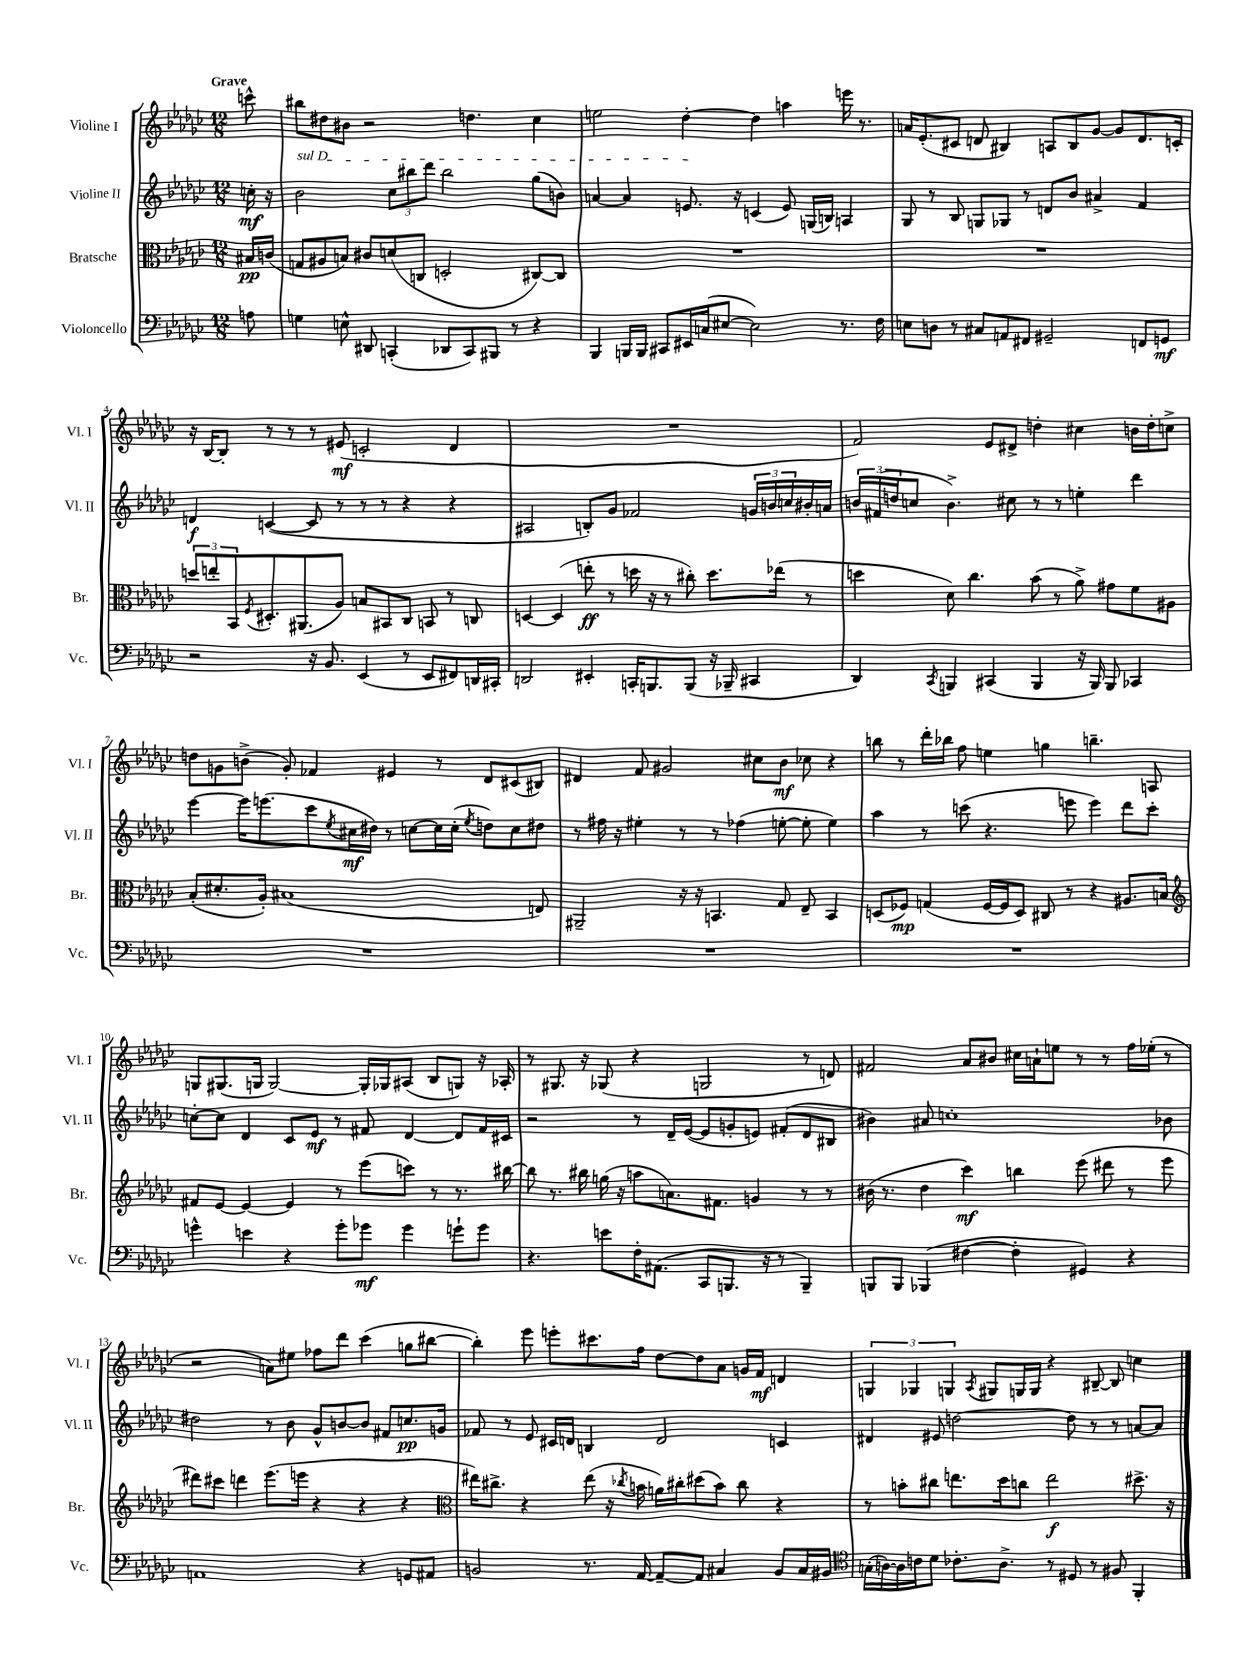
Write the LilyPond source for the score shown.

<<
\new StaffGroup <<
\new Staff = "s0" \with { instrumentName = "Violine I" shortInstrumentName = "Vl. I" } {
    \clef treble \key ges \major \numericTimeSignature \time 12/8 \partial 8 \tempo "Grave"
    c'''8-^ |
    bis''8 dis''8 bis'8 r2 d''4. ces''4 |
    e''2 des''4~-. des''4 a''4 e'''16 r8. |
    a'16 ees'8.-.( cis'8 d'8 bis4) a8 bis8 ges'8~ ges'8 d'8. c'16-. |
    r16 bes16~ bes8-. r8 r8 r8 eis'8\mf( c'2-. des'4 |
    R1. |
    f'2) ees'8 dis'8-> d''4-. cis''4 b'16 d''16-. c''8-> |
    d''8 g'8 b'8->( g'8-.) fes'4 eis'4 r8 des'8 cis'8( bis8) |
    dis'4 f'8 gis'2 cis''8 bes'8\mf ces''8 r4 |
    b''8 r8 des'''16-. bes''16 f''8 e''4 g''4 b''4.-- a8 |
    g8 gis8.( g16 g2~) g16-. ges16 ais8( bes8 g8) r16 aes16-. |
    r8 gis8. r16 ges8( r4 g2 r8 d'8) |
    fis'2 aes'8 bis'8 cis''16 a'16-! e''8 r8 r8 f''16 ees''16-.( r8 |
    r2 a'8) eis''8 fes''8 des'''8 ces'''4( g''8 bis''8~ |
    bis''4-.) ees'''8 e'''8-. cis'''8. f''16 des''8~ des''8 aes'8 g'16 f'16\mf d'4 |
    \tuplet 3/2 { g4 ges4 g4 } \acciaccatura { aes8 } gis8 g16 g16 r4 bis8~-- bis8 c''4 \bar "|." |
}
\new Staff = "s1" \with { instrumentName = "Violine II" shortInstrumentName = "Vl. II" } {
    \clef treble \key ges \major \numericTimeSignature \time 12/8 \partial 8
    c''16-.\mf r16 |
    \once \override TextSpanner.bound-details.left.text = \markup { \italic "sul D" } bes'2\startTextSpan \tuplet 3/2 { ces''8 bis''8 des'''8 } bis''2 ges''8( b'8) |
    a'4~ a'4 e'8.\stopTextSpan r16 c'4( e'8) g16( b16) a4 |
    ges8 r8 bes8 g8 ges8 r8 d'8 bes'8 ais'4-> f'4 |
    d'4\f c'4~( c'8 r8 r8 r8 r4 r4 |
    ais2 b8-.) ges'8 fes'2 \tuplet 3/2 { g'16 b'16 c''16 } bis'16-. a'16 |
    \tuplet 3/2 { b'16 fis'16( d''16 } c''8 b'4.->) cis''8 r8 r8 e''4-. des'''4 |
    ees'''4~ ees'''16 e'''8.( ces'''8 \acciaccatura { ees''8 } cis''16\mf dis''16) r8 c''8~ c''16 c''16-.( \acciaccatura { ees''8 } d''8) c''8 dis''8 |
    r8 fis''16 r16 eis''4-. r8 r8 fes''4( e''8~-. e''8-. e''4) |
    aes''4 r8 c'''8( r4. e'''8 e'''4) des'''8 c'''8-. |
    c''8~-. c''8 des'4 ces'8 ees'8\mf r8 fis'8 des'4~ des'8 fis'16 cis'16 |
    r2 r8 des'16-- ees'16~( ees'8 g'8-. e'8) fis'8-.( des'8 bis8 |
    bis'4) ais'8 c''1-. bes'8 |
    dis''2 r8 bes'8 ges'8-^ b'8~ b'8 fis'8 c''8.\pp g'16 |
    fes'8 r8 ees'8 cis'16 d'16 b4 d'2 c'4 |
    dis'4 eis'8 d''2~ d''8 r8 r8 a'8~ a'8 \bar "|." |
}
\new Staff = "s2" \with { instrumentName = "Bratsche" shortInstrumentName = "Br." } {
    \clef alto \key ges \major \numericTimeSignature \time 12/8 \partial 8
    bis16\pp c'16( |
    g8 ais8 b8) cis'8 d'8( c8 d2-. cis8~) cis8 |
    R1. |
    R1. |
    \tuplet 3/2 { d''8 e''8-. bes,8 } \acciaccatura { f8 } dis8.-. ais,8.( aes8) b8 bis,8 ces8 b,8 r8 c8 |
    d4~ d4( e''8-.\ff r8 d''16 r16 r8 cis''8-.) d''8. ees''16( r8 |
    d''4 des'8) ces''4. bes'8( r8 aes'8->) gis'8 f'8 ais8 |
    bes8-.( dis'8.-. aes16-.) bis1( e8) |
    ais,2-- r16 r16 b,4. ges8 ees8-- b,4 |
    d8( fes8\mp) g4( fes16~ fes16 d8) cis8 r8 r4 ais8. b16 |
    \clef treble fis'8 ees'8~ ees'4~ ees'4 r8 ees'''8( c'''8) r8 r8. bis''16~ |
    bis''8 r8. bis''16 g''16( r16 a''8 a'8.) fis'8. g'4 r8 r8 |
    bis'16( r8. des''4 ces'''4\mf) b''4 ees'''8( dis'''8 r8 ees'''8 |
    dis'''8) cis'''8 d'''4 ees'''8.( e'''16 r4 r4 r4 |
    \clef alto eis''16) cis''8.-> r4 eis''8( r16 \acciaccatura { ces''8 } b'16 a'16) cis''16-. dis''8( b'8) cis''8 r4 |
    r8 b'8-. cis''8 e''8. des''16 c''8 e''2\f dis''8.-> r16 \bar "|." |
}
\new Staff = "s3" \with { instrumentName = "Violoncello" shortInstrumentName = "Vc." } {
    \clef bass \key ges \major \numericTimeSignature \time 12/8 \partial 8
    a8 |
    g4 e8-^ dis,8 c,4-.( des,8 c,8) bis,,8 r8 r4 |
    bes,,4 b,,16 b,,16 cis,8 eis,16 c16( eis8~ eis2) r8. f16 |
    e8 d8 r8 cis8 a,8 fis,8 gis,2-- f,8 g,8\mf |
    r2 r16 bes,8. ees,4( r8 ees,8 fis,8) d,16 cis,16-. |
    d,2 eis,4-. c,16-. b,,8. b,,8( r16 bes,,16-- cis,4 |
    des,4) \acciaccatura { ces,8 } b,,4 cis,4( b,,4 r16 b,,16) b,,8 ces,4 |
    R1. |
    R1. |
    R1. |
    g'4-^ e'4 r4 g'8-. ges'8\mf ges'4 g'8-! g'8 |
    r4. e'8 f16-. ais,8.( ces,8 b,,8. r16 r8 b,,4--) |
    b,,8 b,,8 bes,,4( fis4~ fis4-. gis,4) r4 |
    a,1 r4 g,8 ais,8 |
    b,2 r8. aes,16~ aes,8~-- aes,8 cis4 b,8 cis16 bis,16 |
    \clef tenor g16-.( a16~) a16 c'16 des'8 ces'8.-. a8.-> r8 dis8 r8 fis8 f,4-. \bar "|." |
}
>>
>>
